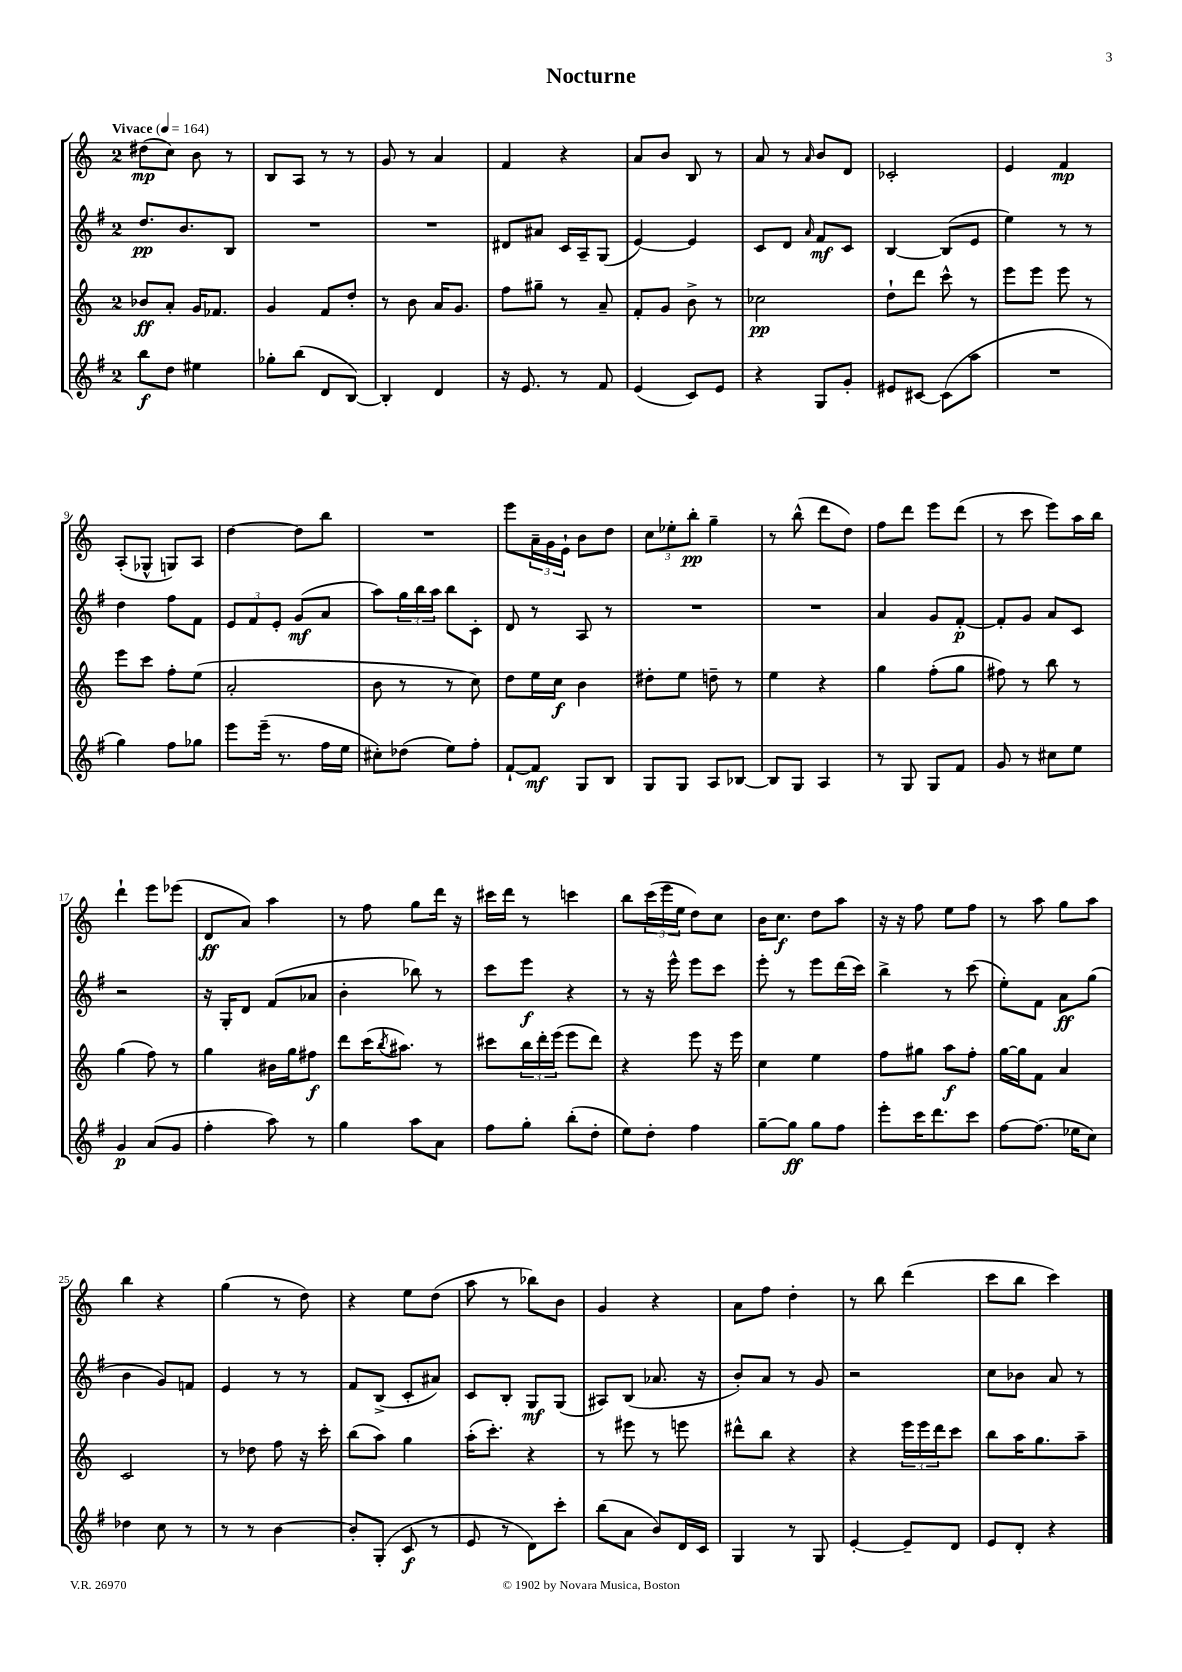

**kern	**dynam	**kern	**dynam	**kern	**dynam	**kern	**dynam
*part4	*part4	*part3	*part3	*part2	*part2	*part1	*part1
*staff4	*staff4	*staff3	*staff3	*staff2	*staff2	*staff1	*staff1
*clefG2	*	*clefG2	*	*clefG2	*	*clefG2	*
*k[f#]	*	*k[]	*	*k[f#]	*	*k[]	*
*M2/4	*	*M2/4	*	*M2/4	*	*M2/4	*
*MM164	*	*MM164	*	*MM164	*	*MM164	*
=1	=1	=1	=1	=1	=1	=1	=1
!	!	!	!	!	!	!LO:TX:a:B:t=Vivace	!
8bb\L	f	8b-X/L	ff	8.dd/L	pp	(8dd#X\L	mp
8dd\J	.	8a'/J	.	.	.	8cc\J)	.
.	.	.	.	8.b/	.	.	.
4ee#X\	.	16g/KL	.	.	.	8b\	.
.	.	8.f-X/J	.	.	.	.	.
.	.	.	.	8B/J	.	8r	.
=2	=2	=2	=2	=2	=2	=2	=2
8gg-X'\L	.	4g/	.	2r	.	8B/L	.
(8bb\J	.	.	.	.	.	8A/J	.
8d/L	.	8f/L	.	.	.	8r	.
[8B/J)	.	8dd'/J	.	.	.	8r	.
=3	=3	=3	=3	=3	=3	=3	=3
4B'/]	.	8r	.	2r	.	8g/	.
.	.	8b\	.	.	.	8r	.
4d/	.	16a/KL	.	.	.	4a/	.
.	.	8.g/J	.	.	.	.	.
=4	=4	=4	=4	=4	=4	=4	=4
16r	.	8ff\L	.	8d#X/L	.	4f/	.
8.e/	.	.	.	.	.	.	.
.	.	8gg#X~\J	.	8a#X/J	.	.	.
8r	.	8r	.	16c/LL	.	4r	.
.	.	.	.	16A~/J	.	.	.
8f#/	.	8a~/	.	(8G/J	.	.	.
=5	=5	=5	=5	=5	=5	=5	=5
(4e/	.	8f'/L	.	[4e/)	.	8a/L	.
.	.	8g/J	.	.	.	8b/J	.
8c/L)	.	8b^\	.	4e/]	.	8B/	.
8e/J	.	8r	.	.	.	8r	.
=6	=6	=6	=6	=6	=6	=6	=6
4r	.	2cc-X\	pp	8c/L	.	8a/	.
.	.	.	.	8d/J	.	8r	.
.	.	.	.	16qqa/	.	16qqa/	.
8G/L	.	.	.	8f#/L	mf	8b/L	.
8g'/J	.	.	.	8c/J	.	8d/J	.
=7	=7	=7	=7	=7	=7	=7	=7
8e#X/L	.	8dd`\L	.	[4B/	.	2c-X'/	.
[8c#X/J	.	8ddd\J	.	.	.	.	.
(8c#\L]	.	8ccc^^\	.	(8B/L]	.	.	.
8aa\J	.	8r	.	8e/J	.	.	.
=8	=8	=8	=8	=8	=8	=8	=8
2r	.	8eee\L	.	4ee\)	.	4e/	.
.	.	8eee\J	.	.	.	.	.
.	.	8eee\	.	8r	.	4f/	mp
.	.	8r	.	8r	.	.	.
!!LO:LB:g=z
=9	=9	=9	=9	=9	=9	=9	=9
4gg\)	.	8eee\L	.	4dd\	.	(8A'/L	.
.	.	8ccc\J	.	.	.	8G-X^^/J	.
8ff#\L	.	8ff'\L	.	8ff#\L	.	8Gn/L)	.
8gg-X\J	.	(8ee\J	.	8f#\J	.	8A/J	.
=10	=10	=10	=10	=10	=10	=10	=10
8eee\L	.	2a'/	.	12e/L	.	[4dd\	.
.	.	.	.	12f#/	.	.	.
(16eee~\Jk	.	.	.	.	.	.	.
.	.	.	.	12e'/J	.	.	.
8.r	.	.	.	.	.	.	.
.	.	.	.	(8g/L	mf	8dd\L]	.
16ff#\LL	.	.	.	8a/J	.	8bb\J	.
16ee\JJ	.	.	.	.	.	.	.
=11	=11	=11	=11	=11	=11	=11	=11
8cc#X'\L)	.	8b\	.	8aa\L)	.	2r	.
(8dd-X\J	.	8r	.	24gg\L	.	.	.
.	.	.	.	24bb\	.	.	.
.	.	.	.	24aa\JJ	.	.	.
8ee\L)	.	8r	.	8bb\L	.	.	.
8ff#'\J	.	8cc\)	.	8c'\J	.	.	.
=12	=12	=12	=12	=12	=12	=12	=12
[8f#`/L	.	8dd\L	.	8d/	.	8eee\L	.
8f#/J]	mf	16ee\L	.	8r	.	24a~\L	.
.	.	.	.	.	.	24g\	.
.	.	16cc\JJ	f	.	.	.	.
.	.	.	.	.	.	24e`\JJ	.
8G/L	.	4b\	.	8A/	.	8b\L	.
8B/J	.	.	.	8r	.	8dd\J	.
=13	=13	=13	=13	=13	=13	=13	=13
8G/L	.	8dd#X'\L	.	2r	.	12cc\L	.
.	.	.	.	.	.	12ee-X'\	.
8G/J	.	8ee\J	.	.	.	.	.
.	.	.	.	.	.	12bb'\J	pp
8A/L	.	8ddn~\	.	.	.	4gg~\	.
[8B-X/J	.	8r	.	.	.	.	.
=14	=14	=14	=14	=14	=14	=14	=14
8B-/L]	.	4ee\	.	2r	.	8r	.
8G/J	.	.	.	.	.	(8bb^^\	.
4A/	.	4r	.	.	.	8ddd\L	.
.	.	.	.	.	.	8dd\J)	.
=15	=15	=15	=15	=15	=15	=15	=15
8r	.	4gg\	.	4a/	.	8ff\L	.
8G/	.	.	.	.	.	8ddd\J	.
8G/L	.	(8ff'\L	.	8g/L	.	8eee\L	.
8f#/J	.	8gg\J	.	[8f#'/J	p	(8ddd\J	.
=16	=16	=16	=16	=16	=16	=16	=16
8g/	.	8ff#X\)	.	8f#'/L]	.	8r	.
8r	.	8r	.	8g/J	.	8ccc\	.
8cc#X\L	.	8bb\	.	8a/L	.	8eee\L)	.
8ee\J	.	8r	.	8c/J	.	16aa\L	.
.	.	.	.	.	.	16bb\JJ	.
!!LO:LB:g=z
=17	=17	=17	=17	=17	=17	=17	=17
4g/	p	(4gg\	.	2r	.	4ddd`\	.
(8a/L	.	8ff\)	.	.	.	8eee\L	.
8g/J	.	8r	.	.	.	(8eee-X\J	.
=18	=18	=18	=18	=18	=18	=18	=18
4ff#'\	.	4gg\	.	16r	.	8d/L	ff
.	.	.	.	16G'/KL	.	.	.
.	.	.	.	8d/J	.	8a/J)	.
8aa\)	.	16b#X\LL	.	(8f#/L	.	4aa\	.
.	.	16gg\J	.	.	.	.	.
8r	.	8ff#X\J	f	8a-X/J	.	.	.
=19	=19	=19	=19	=19	=19	=19	=19
4gg\	.	8ddd\L	.	4b'\	.	8r	.
.	.	(16ccc\K	.	.	.	8ff\	.
.	.	8qbb/	.	.	.	.	.
.	.	8.aa#X\J)	.	.	.	.	.
8aa\L	.	.	.	8bb-X\)	.	8gg\L	.
8a\J	.	8r	.	8r	.	16ddd\Jk	.
.	.	.	.	.	.	16r	.
=20	=20	=20	=20	=20	=20	=20	=20
8ff#\L	.	8ccc#X\L	.	8ccc\L	.	16ccc#X\LL	.
.	.	.	.	.	.	16ddd\JJ	.
8gg'\J	.	24bb\L	.	8eee\J	f	8r	.
.	.	24ddd'\	.	.	.	.	.
.	.	(24eee\JJ	.	.	.	.	.
(8bb'\L	.	8eee\L	.	4r	.	4cccn\	.
8dd'\J	.	8ddd\J)	.	.	.	.	.
=21	=21	=21	=21	=21	=21	=21	=21
8ee\L)	.	4r	.	8r	.	8bb\L	.
8dd'\J	.	.	.	16r	.	(24ccc\L	.
.	.	.	.	.	.	24eee\	.
.	.	.	.	16eee^^\	.	.	.
.	.	.	.	.	.	24ee\JJ	.
4ff#\	.	8eee\	.	8eee\L	.	8dd\L)	.
.	.	16r	.	8ccc\J	.	8cc\J	.
.	.	16eee\	.	.	.	.	.
=22	=22	=22	=22	=22	=22	=22	=22
[8gg~\L	.	4cc\	.	8eee'\	.	16b\KL	.
.	.	.	.	.	.	8.cc\J	f
8gg\J]	ff	.	.	8r	.	.	.
8gg\L	.	4ee\	.	8eee\L	.	8dd\L	.
8ff#\J	.	.	.	(16ddd\L	.	8aa\J	.
.	.	.	.	16ccc\JJ)	.	.	.
=23	=23	=23	=23	=23	=23	=23	=23
8eee'\L	.	8ff\L	.	4bb^\	.	16r	.
.	.	.	.	.	.	16r	.
16ccc\K	.	8gg#X\J	.	.	.	8ff\	.
8.ddd\	.	.	.	.	.	.	.
.	.	8aa\L	f	8r	.	8ee\L	.
8ccc\J	.	8ff'\J	.	(8ccc\	.	8ff\J	.
=24	=24	=24	=24	=24	=24	=24	=24
[8ff#\L	.	[16gg\LL	.	8ee'\L)	.	8r	.
.	.	16gg\J]	.	.	.	.	.
(8.ff#\J]	.	8f\J	.	8f#\J	.	8aa\	.
.	.	4a/	.	8a\L	ff	8gg\L	.
16ee-X\KL	.	.	.	.	.	.	.
8cc\J)	.	.	.	(8gg\J	.	8aa\J	.
!!LO:LB:g=z
=25	=25	=25	=25	=25	=25	=25	=25
4dd-X\	.	2c/	.	4b\	.	4bb\	.
8cc\	.	.	.	8g/L)	.	4r	.
8r	.	.	.	8fn/J	.	.	.
=26	=26	=26	=26	=26	=26	=26	=26
8r	.	8r	.	4e/	.	(4gg\	.
8r	.	8dd-X\	.	.	.	.	.
[4b\	.	8ff\	.	8r	.	8r	.
.	.	16r	.	8r	.	8dd\)	.
.	.	16ccc'\	.	.	.	.	.
=27	=27	=27	=27	=27	=27	=27	=27
8b'/L]	.	(8bb\L	.	8f#/L	.	4r	.
(8G'/J	.	8aa\J)	.	(8B^/J	.	.	.
8c/	f	4gg\	.	8c'/L	.	8ee\L	.
8r	.	.	.	8a#X/J)	.	(8dd\J	.
=28	=28	=28	=28	=28	=28	=28	=28
8e/	.	(16aa'\KL	.	8c/L	.	8aa\	.
.	.	8.ccc'\J)	.	.	.	.	.
8r	.	.	.	8B'/J	.	8r	.
8d\L)	.	4r	.	8G/L	mf	8bb-X\L)	.
8ccc'\J	.	.	.	(8G/J	.	8b\J	.
=29	=29	=29	=29	=29	=29	=29	=29
(8bb\L	.	8r	.	8A#X/L)	.	4g/	.
8a\J	.	8eee#X\	.	(8B/J	.	.	.
8b/L)	.	8r	.	8.a-X/	.	4r	.
16d/L	.	8eeen\	.	.	.	.	.
16c/JJ	.	.	.	16r	.	.	.
=30	=30	=30	=30	=30	=30	=30	=30
4G/	.	8ddd#X^^\L	.	8b'/L)	.	8a\L	.
.	.	8bb\J	.	8a/J	.	8ff\J	.
8r	.	4r	.	8r	.	4dd'\	.
8G/	.	.	.	8g/	.	.	.
=31	=31	=31	=31	=31	=31	=31	=31
[4e'/	.	4r	.	2r	.	8r	.
.	.	.	.	.	.	8bb\	.
8e~/L]	.	24eee\LL	.	.	.	(4ddd\	.
.	.	24eee\	.	.	.	.	.
.	.	24ddd\J	.	.	.	.	.
8d/J	.	8ccc\J	.	.	.	.	.
=32	=32	=32	=32	=32	=32	=32	=32
8e/L	.	8bb\L	.	8cc\L	.	8ccc\L	.
8d'/J	.	16aa\K	.	8b-X\J	.	8bb\J	.
.	.	8.gg\	.	.	.	.	.
4r	.	.	.	8a/	.	4ccc\)	.
.	.	8aa~\J	.	8r	.	.	.
==	==	==	==	==	==	==	==
*-	*-	*-	*-	*-	*-	*-	*-
